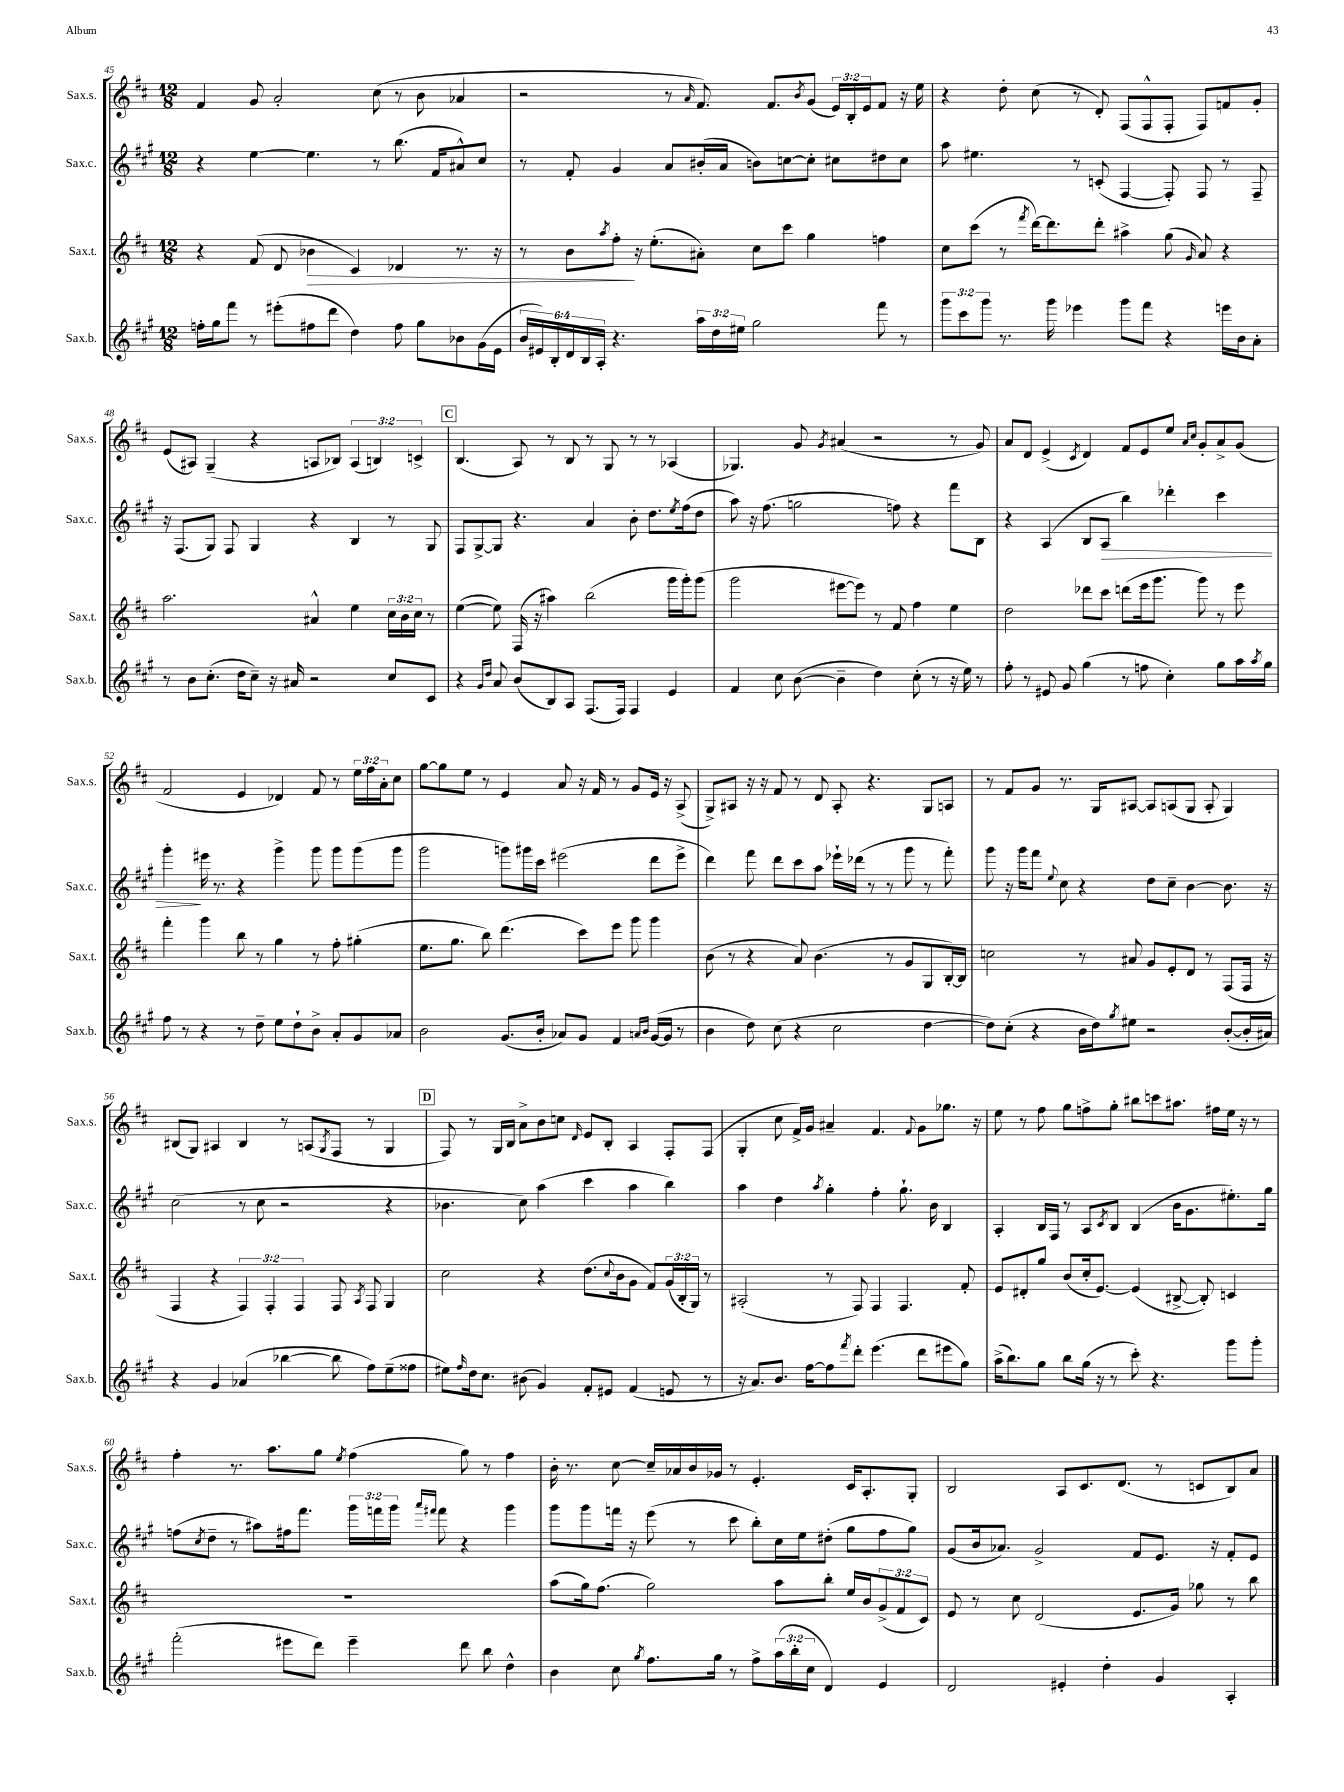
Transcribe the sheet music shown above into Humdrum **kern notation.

**kern	**kern	**kern	**kern
*staff4	*staff3	*staff2	*staff1
*clefG2	*clefG2	*clefG2	*clefG2
*k[f#c#g#]	*k[f#c#]	*k[f#c#g#]	*k[f#c#]
*M12/8	*M12/8	*M12/8	*M12/8
16ff'	4r	4r	4f#
16gg#	.	.	.
8fff#	.	.	.
8r	(8f#	[4ee	8g
(8eee#'	8d	.	2a'
8ff#	4b-	4.ee]	.
8ddd	.	.	.
4dd)	4c#)	.	.
.	.	8r	(8cc#
8ff#	4d-	(8.bb	8r
8gg#	.	.	8b
.	.	16f#	.
8b-	8.r	8a#^^)	4a-
(16g#	.	8cc#	.
16e	16r	.	.
=	=	=	=
24b	8r	8r	2r
24e#)	.	.	.
24B'	.	.	.
24d	8b	8f#'	.
24B	.	.	.
24A'	.	.	.
.	8qaa	.	.
4.r	8ff#'	4g#	.
.	16r	.	.
.	(8.ee'	.	.
.	.	8a	8r
.	.	.	16qqa
24aa	8a#')	(16b#'	8.f#)
24dd	.	.	.
.	.	16a	.
24ee#	.	.	.
2gg#	8cc#	8b)	.
.	.	.	8.f#
.	8ccc#	[8cc	.
.	.	.	8qb
.	4gg	8cc']	(8g
.	.	8cc#	24e)
.	.	.	24B'
.	.	.	24e
8fff#	4ff	8dd#	8f#
8r	.	8cc#	16r
.	.	.	16ee
=	=	=	=
12ggg#	8cc#	8aa	4r
12ccc#	.	.	.
.	(8ccc#	4.ee#	.
12ggg#	.	.	.
8.r	8r	.	8dd'
.	8qfff#	.	.
.	[16ddd)	.	(8cc#
16ggg#	8.ddd]	.	.
4eee-	.	8r	8r
.	8ddd'	(8c'	8d')
8ggg#	4aa#^	[4F#	(8F#
8fff#	.	.	8F#^^
4r	(8gg	8F#'])	8F#'
.	16qqg	.	.
.	8a)	8F#	8F#)
16eee	4r	8r	8f
16b	.	.	.
8a'	.	8F#~	8g'
=	=	=	=
8r	2.aa	16r	(8e
.	.	(8.F#	.
8b	.	.	8A#)
(8.cc#'	.	8G#)	(4G~
.	.	8F#	.
16dd	.	.	.
8cc#~)	.	4G#	4r
16r	.	.	.
16a#	.	.	.
2r	4a#^^	4r	8A
.	.	.	8B-)
.	4ee	4B	(6A
.	.	.	6B)
8cc#	24cc#	8r	.
.	24b	.	.
.	24cc#	.	6c^
8c#	8r	8G#	.
=	=	=	=
4r	([4ee	8F#	(4.B
.	.	[8G#^	.
16qqg#	.	.	.
16qqdd	.	.	.
8a	8ee])	8G#]	.
(8b	(16F#	4.r	8A)
.	16r	.	.
8B)	4aa#)	.	8r
8A	.	.	8B
(8.F#	(2bb	4a	8r
.	.	.	8G
16F#)	.	.	.
4F#	.	8b'	8r
.	.	8.dd	8r
4e	16ggg	.	(4A-
.	.	8qee	.
.	16ggg')	(16ff#	.
.	(8ggg	8dd	.
=	=	=	=
4f#	2ggg	8aa)	4.G-)
.	.	16r	.
.	.	(8.ff#	.
8cc#	.	.	.
([8b	.	2gg	8g
.	.	.	8qg
4b~]	[8eee#	.	(4a#
.	8eee#])	.	.
4dd)	8r	.	2r
.	8f#	8ff)	.
(8cc#'	4ff#	4r	.
8r	.	.	.
16r	4ee	8fff#	8r
16ee)	.	.	.
8r	.	8B	8g)
=	=	=	=
8ff#'	2dd	4r	8a
8r	.	.	8d
8e#	.	(4A	(4e^
8g#	.	.	.
.	.	.	8qc#
(4gg#	8ddd-	8B	4d)
.	8ccc#	8A	.
8r	(8ddd	4bb)	8f#
8ff	16eee	.	8e
.	8.ggg	.	.
4cc#')	.	4ddd-'	8ee
.	.	.	16qqa
.	.	.	16qqcc#
.	8ggg)	.	8g'
8gg#	8r	4ccc#	8a^
16aa	8eee	.	(8g
8qaa	.	.	.
16gg#	.	.	.
=	=	=	=
8ff#	4fff#'	4ggg#'	2f#
8r	.	.	.
4r	4ggg	16eee#	.
.	.	8.r	.
8r	8bb	4r	4e
8dd~	8r	.	.
8ee	4gg	4ggg#^	4d-)
8dd`	.	.	.
8b^	8r	8ggg#	8f#
8a'	8ff#'	8ggg#	8r
8g#	(4gg#'	(8ggg#	24ee
.	.	.	24ff#
.	.	.	24a'
8a-	.	8ggg#	8cc#
=	=	=	=
2b	8.ee	2ggg#	[8gg
.	.	.	8gg]
.	8.gg	.	.
.	.	.	8ee
.	8bb)	.	8r
(8.g#	(4.ddd	8ggg)	4e
.	.	16ggg#	.
16b'	.	16ccc#	.
8a-)	.	(2eee#	8a
8g#	8ccc#)	.	16r
.	.	.	16f#
4f#	8eee	.	8r
.	8ggg	.	8g
16qqa	.	.	.
16qqb	.	.	.
([16g#	4ggg	8ddd	16e
16g#]	.	.	16r
8r	.	8eee#^	(8A^
=	=	=	=
4b	(8b	4ddd)	8G^)
.	8r	.	8A#
8dd)	4r	8fff#	16r
.	.	.	16r
(8cc#	.	8ddd	8f#
4r	8a)	8ccc#	8r
.	(4.b	8aa	8d
2cc#	.	16eee-`	8A#'
.	.	(16ddd-	.
.	.	8r	4.r
.	8r	8r	.
.	8g	8ggg#	.
[4dd	8G	8r	8G
.	[16B')	8fff#')	8A
.	16B]	.	.
=	=	=	=
8dd])	2cc	8ggg#	8r
(8cc#'	.	16r	8f#
.	.	16ggg#	.
4r	.	8fff#	8g
.	.	8qqee	.
.	.	8cc#	8.r
16b	8r	4r	.
16dd)	.	.	16G
8qgg#	.	.	.
8ee#	8a#	.	[8A#
2r	8g	8dd	8A#]
.	8e'	8cc#~	(8A
.	8d	[4b	8G
.	8r	.	8A'
([8b'	(8F#	8.b]	4G)
16b']	16F#	.	.
16a#)	16r	16r	.
=	=	=	=
4r	4F#	(2cc#	(8B#
.	.	.	8G)
4g#	4r	.	4A#
(4a-	6F#)	8r	4B#
.	.	8cc#	.
.	6F#'	.	.
[4bb-	.	2r	8r
.	6F#	.	.
.	.	.	(8A
.	.	.	8qG
8bb-]	8F#	.	8F#
.	8qA	.	.
8ff#)	8F#	.	8r
(8ee~	4G	4r	4G
8ff##	.	.	.
=	=	=	=
8ee#)	2cc#	4.b-	8F#)
16qqff#	.	.	.
16dd	.	.	8r
8.cc#	.	.	.
.	.	.	16G
.	.	.	16B
(8b#	.	8cc#)	8a^
4g#)	4r	(4aa	8b
.	.	.	8cc
.	.	.	16qqd
8f#'	(8.dd	4ccc#	8e
8e#	.	.	8B'
.	8qqcc#	.	.
.	16b	.	.
(4f#	8g	4aa	4A
.	8f#)	.	.
8e	(24g	4bb)	8F#'
.	24B'	.	.
.	24G)	.	.
8r	8r	.	(8F#
=	=	=	=
16r	(2A#'	4aa	4G'
8.a)	.	.	.
8.b	.	4dd	8cc#
.	.	.	16f#^)
[16ff#	.	.	16g
.	.	8qaa	.
8ff#]	8r	4gg#'	4a#~
8qfff#	.	.	.
8ddd'	8F#)	.	.
(4.eee	4F#	4ff#'	4.f#
.	4.F#	8.gg#`	.
.	.	.	8qqf#
8ddd	.	.	8g
.	.	16b	.
8eee#	.	4B	8.gg-
8gg#)	8f#'	.	.
.	.	.	16r
=	=	=	=
(16aa^	8e	4A'	8ee
8.bb)	.	.	.
.	8d#'	.	8r
8gg#	8gg	16B	8ff#
.	.	16F#	.
8bb	(8b	8r	8gg
(16gg#	16cc#'	8A	8ff^
16r	[8.e)	.	.
.	.	8qc#	.
8r	.	8B	8gg'
8ccc#')	(4e]	(4B	8bb#
4.r	.	.	8ccc
.	[8B#^	16b	8.aa#
.	.	8.g#	.
.	8B#'])	.	.
.	.	.	16ff#
8ggg#	4c	8.ee#')	16ee
.	.	.	16r
8ggg#'	.	.	8r
.	.	16gg#	.
=	=	=	=
(2fff#'	1.r	(8ff	4ff#'
.	.	8qcc#	.
.	.	8dd~	.
.	.	8r	8.r
.	.	8aa#)	.
.	.	.	8.aa
8eee#	.	16ff#	.
.	.	8.fff#	.
8ddd)	.	.	8gg
.	.	.	8qee
4eee#~	.	24ggg#	(4ff#
.	.	24fff	.
.	.	24ggg#	.
.	.	16qqaaa	.
.	.	16qqfff#	.
.	.	8fff#	.
8ddd	.	4r	8gg)
8bb	.	.	8r
4dd^^	.	4ggg#	4ff#
=	=	=	=
4b	(8aa	8ggg#	16b'
.	.	.	8.r
.	16gg)	8ggg#	.
.	(8.ff#	.	.
8cc#	.	16fff	[8cc#
.	.	16r	.
8qgg#	.	.	.
8.ff#	2gg)	(8eee	16cc#~]
.	.	.	16a-
.	.	8r	16b
16gg#	.	.	16g-
8r	.	8ccc#	8r
8ff#^	.	8bb')	4.e'
(24aa	8aa	16cc#	.
24bb'	.	.	.
.	.	16ee	.
24cc#	.	.	.
4d)	8bb'	(8dd#'	.
.	16ee	8gg#	16c#
.	16b	.	8.A'
4e	(12g^	8ff#	.
.	12f#	.	.
.	.	8gg#)	8G'
.	12c#)	.	.
=	=	=	=
2d	8e	(8g#	2B
.	8r	16b	.
.	.	8.a-)	.
.	8cc#	.	.
.	(2d	2g#^	.
4e#'	.	.	8A
.	.	.	8.c#
4dd'	.	.	.
.	.	.	(8.d
.	8.e	8f#	.
4g#	.	8.e	8r
.	16g)	.	.
.	8gg-	.	8c
.	.	16r	.
4A'	8r	8f#'	8B)
.	8bb	8e	8a
==	==	==	==
*-	*-	*-	*-
